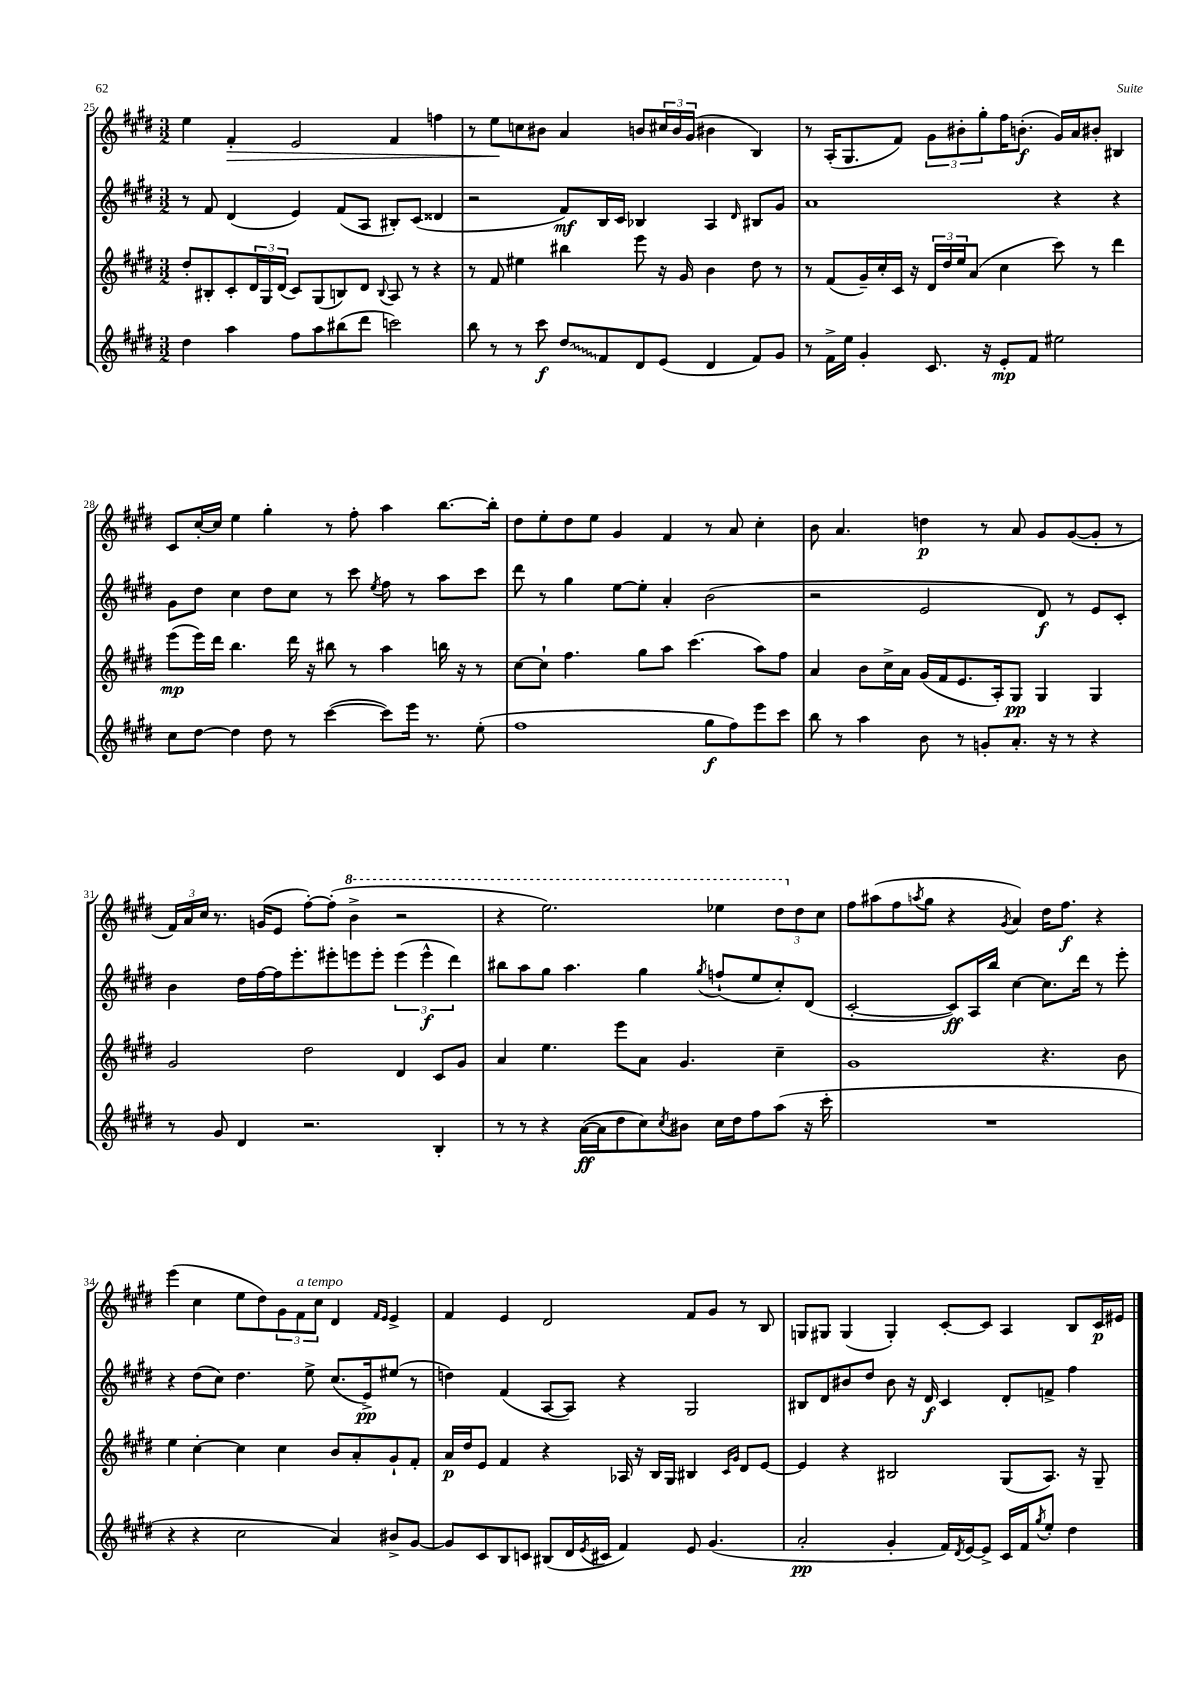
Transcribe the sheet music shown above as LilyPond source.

<<
\new StaffGroup <<
\new Staff = "s0" {
    \clef treble \key e \major \numericTimeSignature \time 3/2
    e''4 fis'4-.\> e'2 fis'4 f''4 |
    r8 e''8\! c''8 bis'8 a'4 b'8 \tuplet 3/2 { cis''16 b'16 gis'16( } bis'4 b4) |
    r8 a16-.( gis8. fis'8) \tuplet 3/2 { gis'8 bis'8-. gis''8-. } fis''16 b'8.-.\f( gis'16) a'16 bis'8-. bis4 |
    cis'8 cis''16~-. cis''16 e''4 gis''4-. r8 fis''8-. a''4 b''8.~ b''16-. |
    dis''8 e''8-. dis''8 e''8 gis'4 fis'4 r8 a'8 cis''4-. |
    b'8 a'4. d''4\p r8 a'8 gis'8 gis'8~( gis'8-. r8 |
    \tuplet 3/2 { fis'16) a'16 cis''16 } r8. g'16( e'8 fis''8~-.) fis''8-.( \ottava #1 b''4-> r2 |
    r4 e'''2.) ees'''4 \tuplet 3/2 { dis'''8 \ottava #0 dis''8 cis''8 } |
    fis''8 ais''8( fis''8 \acciaccatura { a''8 } gis''8 r4 \acciaccatura { gis'8 } a'4) dis''16 fis''8.\f r4 |
    e'''4( cis''4 e''8 dis''8) \tuplet 3/2 { gis'8 fis'8^\markup { \italic "a tempo" } cis''8 } dis'4 \grace { fis'16 e'16 } e'4-> |
    fis'4 e'4 dis'2 fis'8 gis'8 r8 b8 |
    g8 gis8 gis4( gis4-.) cis'8~-. cis'8 a4 b8 cis'16\p eis'16 \bar "|." |
}
\new Staff = "s1" {
    \clef treble \key e \major \numericTimeSignature \time 3/2
    r8 fis'8 dis'4( e'4) fis'8( a8 bis8-.) cis'8( disis'4 |
    r2 fis'8\mf) b16 cis'16 bes4 a4 \grace { dis'16 } bis8 gis'8 |
    a'1 r4 r4 |
    gis'8 dis''8 cis''4 dis''8 cis''8 r8 cis'''8 \acciaccatura { e''8 } fis''8 r8 a''8 cis'''8 |
    dis'''8 r8 gis''4 e''8~ e''8-. a'4-. b'2( |
    r2 e'2 dis'8\f) r8 e'8 cis'8-. |
    b'4 dis''16 fis''16~ fis''16 e'''8.-. eis'''8-. e'''8 e'''8-. \tuplet 3/2 { e'''4( e'''4-^\f dis'''4) } |
    bis''8 a''8 gis''8 a''4. gis''4 \acciaccatura { gis''8 } f''8-!( e''8 cis''8-.) dis'8( |
    cis'2~-. cis'8\ff) a16 b''16 cis''4~ cis''8. dis'''16 r8 e'''8-. |
    r4 dis''8( cis''8) dis''4. e''8-> cis''8.( e'16->\pp) eis''8( r8 |
    d''4) fis'4( a8~ a8) r4 gis2 |
    bis8 dis'8 bis'8 dis''8 bis'8 r16 dis'16\f cis'4 dis'8-. f'8-> fis''4 \bar "|." |
}
\new Staff = "s2" {
    \clef treble \key e \major \numericTimeSignature \time 3/2
    dis''8-. bis8-. cis'8-. \tuplet 3/2 { dis'16 gis16 dis'16( } cis'8) gis8( b8) dis'8 \appoggiatura { b8 } a8 r8 r4 |
    r8 fis'8 eis''4 bis''4 e'''8 r16 gis'16 b'4 dis''8 r8 |
    r8 fis'8( gis'16--) cis''16-. cis'16 r16 \tuplet 3/2 { dis'16 dis''16 e''16 } a'8( cis''4 cis'''8) r8 dis'''4 |
    e'''8\mp( e'''16) dis'''16 b''4. dis'''16 r16 bis''8 r8 a''4 b''16 r16 r8 |
    cis''8~ cis''8-! fis''4. gis''8 a''8 cis'''4.( a''8) fis''8 |
    a'4 b'8 cis''16-> a'16 gis'16( fis'16 e'8. a16-.) gis8\pp gis4 gis4 |
    gis'2 dis''2 dis'4 cis'8 gis'8 |
    a'4 e''4. e'''8 a'8 gis'4. cis''4-- |
    gis'1 r4. b'8 |
    e''4 cis''4~-. cis''4 cis''4 b'8 a'8-. gis'8-! fis'8-. |
    a'16\p dis''16 e'8 fis'4 r4 aes16 r16 b16 gis16 bis4 \grace { cis'16 gis'16 } dis'8 e'8~ |
    e'4 r4 bis2 gis8( a8.) r16 gis8-- \bar "|." |
}
\new Staff = "s3" {
    \clef treble \key e \major \numericTimeSignature \time 3/2
    dis''4 a''4 fis''8 a''8 bis''8( dis'''8 c'''2) |
    b''8 r8 r8 cis'''8\f \once \override Glissando.style = #'zigzag dis''8\glissando fis'8 dis'8 e'8( dis'4 fis'8) gis'8 |
    r8 fis'16-> e''16 gis'4-. cis'8. r16 e'8-.\mp fis'8 eis''2 |
    cis''8 dis''8~ dis''4 dis''8 r8 cis'''4~( cis'''8) e'''16 r8. e''8-.( |
    fis''1 gis''8\f fis''8) e'''8 cis'''8 |
    b''8 r8 a''4 b'8 r8 g'8-. a'8.-. r16 r8 r4 |
    r8 gis'8 dis'4 r2. b4-. |
    r8 r8 r4 a'16~\ff( a'16 dis''8 cis''8) \acciaccatura { cis''8 } bis'8 cis''16 dis''16 fis''8 a''8( r16 cis'''16-. |
    R1. |
    r4 r4 cis''2 a'4) bis'8-> gis'8~ |
    gis'8 cis'8 b8 c'8 bis8( dis'16 \acciaccatura { e'8 } cis'16 fis'4) e'8 gis'4.( |
    a'2-.\pp gis'4-. fis'16) \acciaccatura { dis'8 } e'16~ e'8-> cis'16 fis'16 \acciaccatura { gis''8 } e''8-. dis''4 \bar "|." |
}
>>
>>
\layout { \context { \Score currentBarNumber = #25 } }
